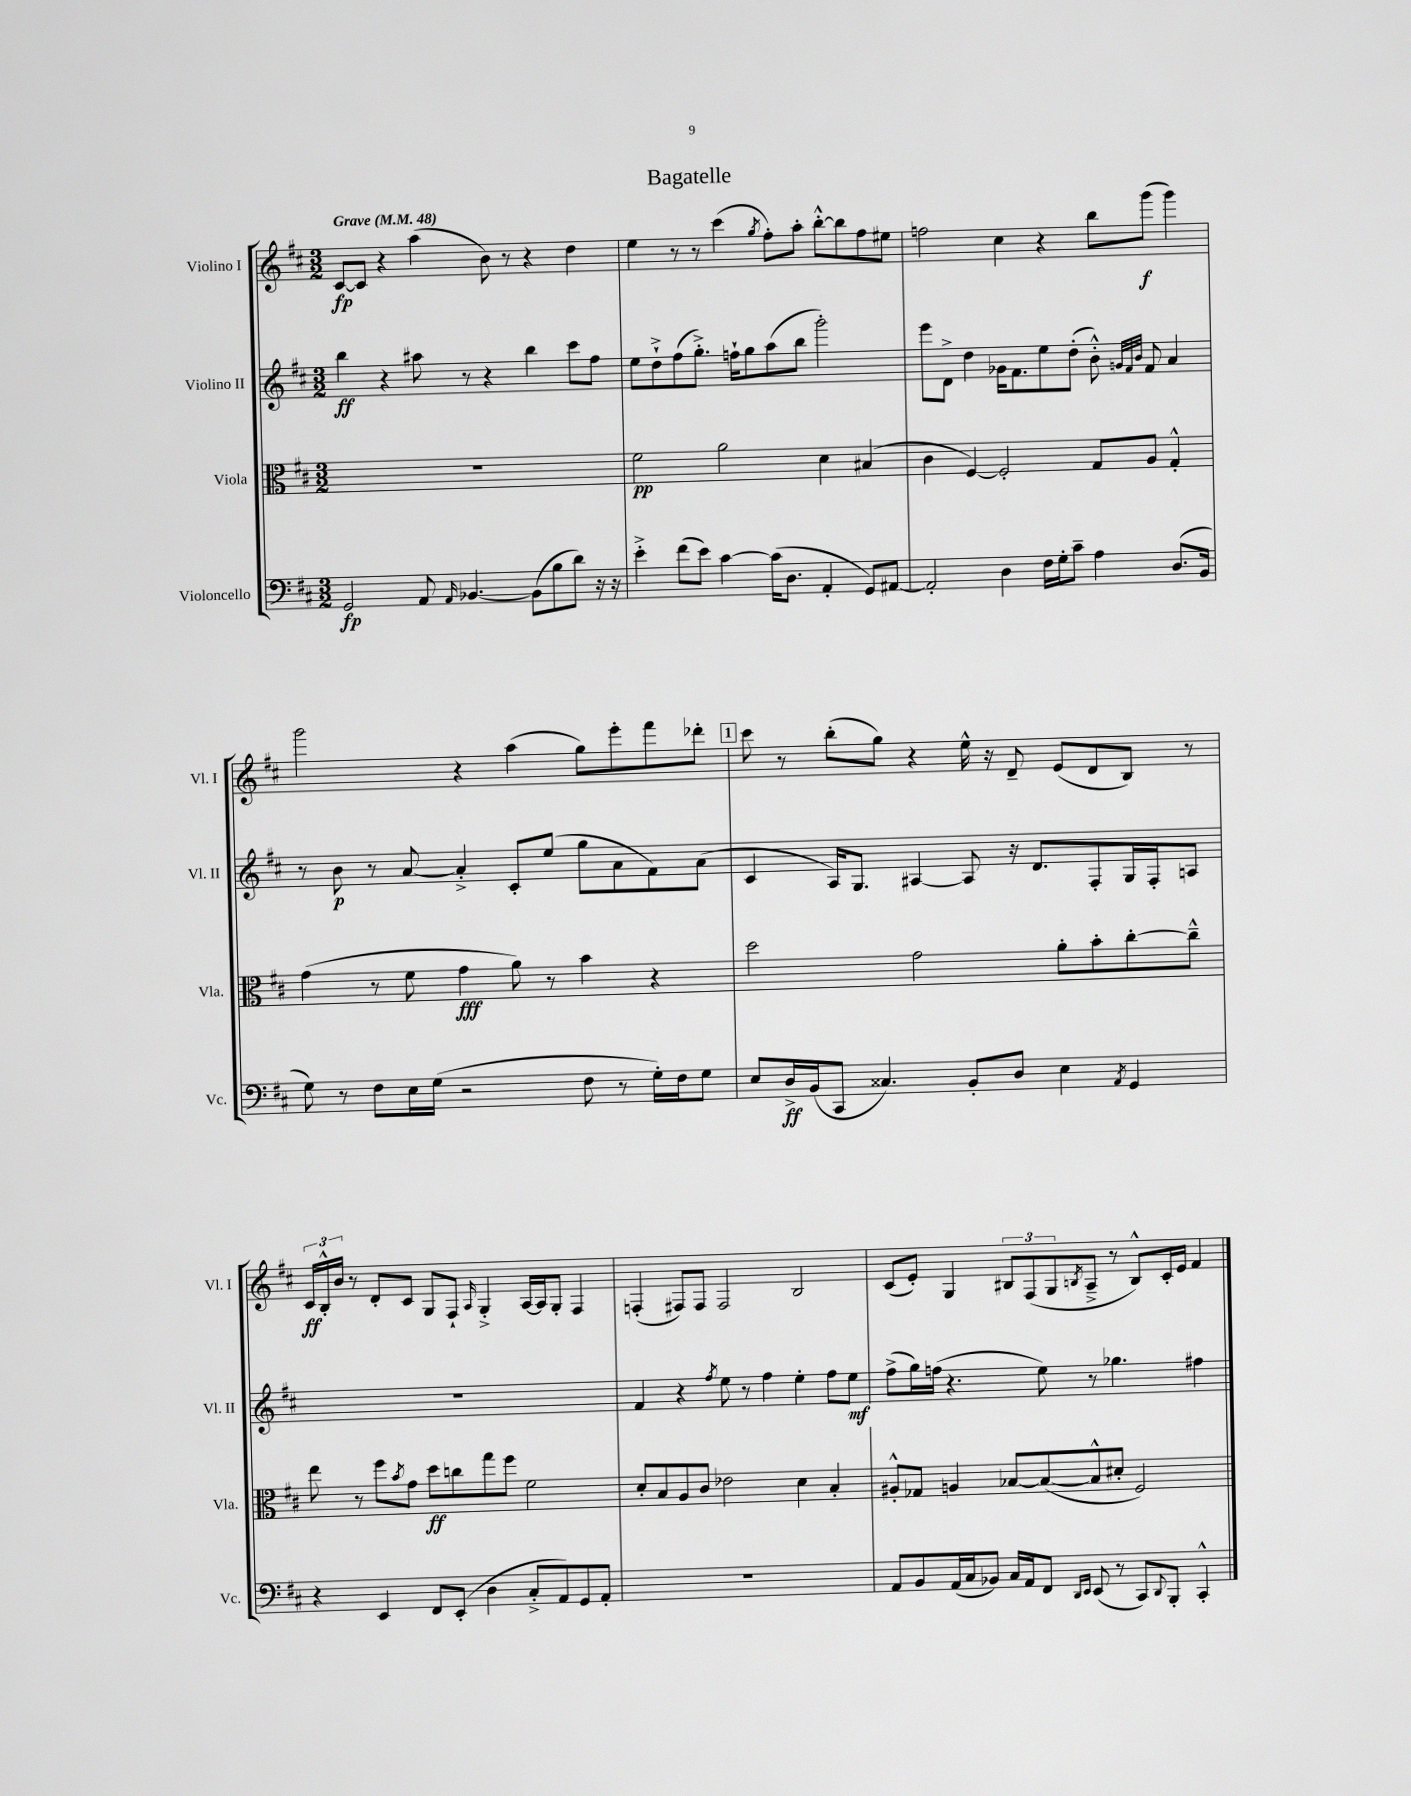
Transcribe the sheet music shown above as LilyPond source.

\header { title = "Bagatelle" }
<<
\new StaffGroup <<
\new Staff = "s0" \with { instrumentName = "Violino I" shortInstrumentName = "Vl. I" } {
    \clef treble \key d \major \numericTimeSignature \time 3/2 \tempo "Grave" 4 = 48
    cis'8~\fp cis'8 r4 a''4( b'8) r8 r4 d''4 |
    e''4 r8 r8 cis'''4( \acciaccatura { g''8 } fis''8-.) a''8-. b''8~-.-^ b''8 fis''8 eis''8 |
    f''2 cis''4 r4 b''8 g'''8\f( g'''4) |
    g'''2 r4 a''4( g''8) e'''8-. fis'''8 des'''8-. |
    \mark \markup { \box "1" } cis'''8 r8 b''8-.( g''8) r4 e''16-^ r16 d'8-- e'8( d'8 b8) r8 |
    \tuplet 3/2 { cis'16\ff b16-.-^ b'16 } r8 d'8-. cis'8 g8 fis8-! \grace { a16 } g4-.-> a16~ a16 g8-. fis4 |
    f4-.( fis8) fis8 fis2 b2 |
    cis'8( e'8-.) g4 \tuplet 3/2 { bis8 fis8( g8 } \acciaccatura { b8 } a8---> r8 b8-^) cis'16-. e'16 fis'4 \bar "|." |
}
\new Staff = "s1" \with { instrumentName = "Violino II" shortInstrumentName = "Vl. II" } {
    \clef treble \key d \major \numericTimeSignature \time 3/2
    b''4\ff r4 ais''8 r8 r4 b''4 cis'''8 fis''8 |
    e''8 d''8-!-> fis''8( g''8.-.->) f''16-! g''8 a''8( b''8 g'''2-.) |
    e'''8 d'8-> d''4 ges'16 fis'8. e''8 d''8-.( b'8-.-^) \grace { g'32 fis'32 b'32 } fis'8 a'4 |
    r8 b'8\p r8 a'8~ a'4-.-> cis'8-. e''8( g''8 a'8 fis'8) a'8( |
    \mark \markup { \box "1" } cis'4 a16) g8. ais4~ ais8 r16 d'8. fis8-. g16 fis16-. a8 |
    R1. |
    fis'4 r4 \acciaccatura { fis''8 } e''8 r8 fis''4 e''4-. fis''8 e''8\mf |
    fis''8->( g''16) f''16( r4. e''8) r8 ges''4. fis''4 \bar "|." |
}
\new Staff = "s2" \with { instrumentName = "Viola" shortInstrumentName = "Vla." } {
    \clef alto \key d \major \numericTimeSignature \time 3/2
    R1. |
    fis'2\pp a'2 d'4 bis4( |
    cis'4 fis4~) fis2-. g8 a8 g4-.-^ |
    g'4( r8 fis'8 g'4\fff a'8) r8 b'4 r4 |
    \mark \markup { \box "1" } d''2 g'2 a'8-. b'8-. cis''8~-. cis''8---^ |
    e''8 r8 fis''8 \acciaccatura { b'8 } g'8 d''8\ff c''8 g''8 fis''8 fis'2 |
    d'8-. b8 a8 cis'8 ees'2 d'4 b4-. |
    ais8-.-^ ges8 a4 bes8~ bes8~( bes8-^ dis'8-. fis2) \bar "|." |
}
\new Staff = "s3" \with { instrumentName = "Violoncello" shortInstrumentName = "Vc." } {
    \clef bass \key d \major \numericTimeSignature \time 3/2
    g,2\fp a,8 \grace { a,16 } bes,4.~ bes,8( b8 d'8) r16 r16 |
    e'4-.-> fis'8( e'8) cis'4~ cis'16( d8. a,4-. g,8) ais,8~ |
    ais,2-. d4 fis16 g16-. cis'8-- a4 d8.( b,16 |
    g8) r8 fis8 e16 g16( r2 fis8 r8 g16-.) fis16 g8 |
    \mark \markup { \box "1" } e8 d16->\ff b,16( cis,8 cisis4.) b,8-. d8 e4 \acciaccatura { a,8 } g,4 |
    r4 e,4 fis,8 e,8-.( d4 cis8-.-> a,8) g,8 a,8-. |
    R1. |
    a,8 b,8 a,16( cis16 bes,8) cis16 a,16 fis,8 \grace { d,16 e,16 } e,8( r8 cis,8) \appoggiatura { d,8 } b,,8-. cis,4-.-^ \bar "|." |
}
>>
>>
\layout { \context { \Score \remove "Bar_number_engraver" } }
